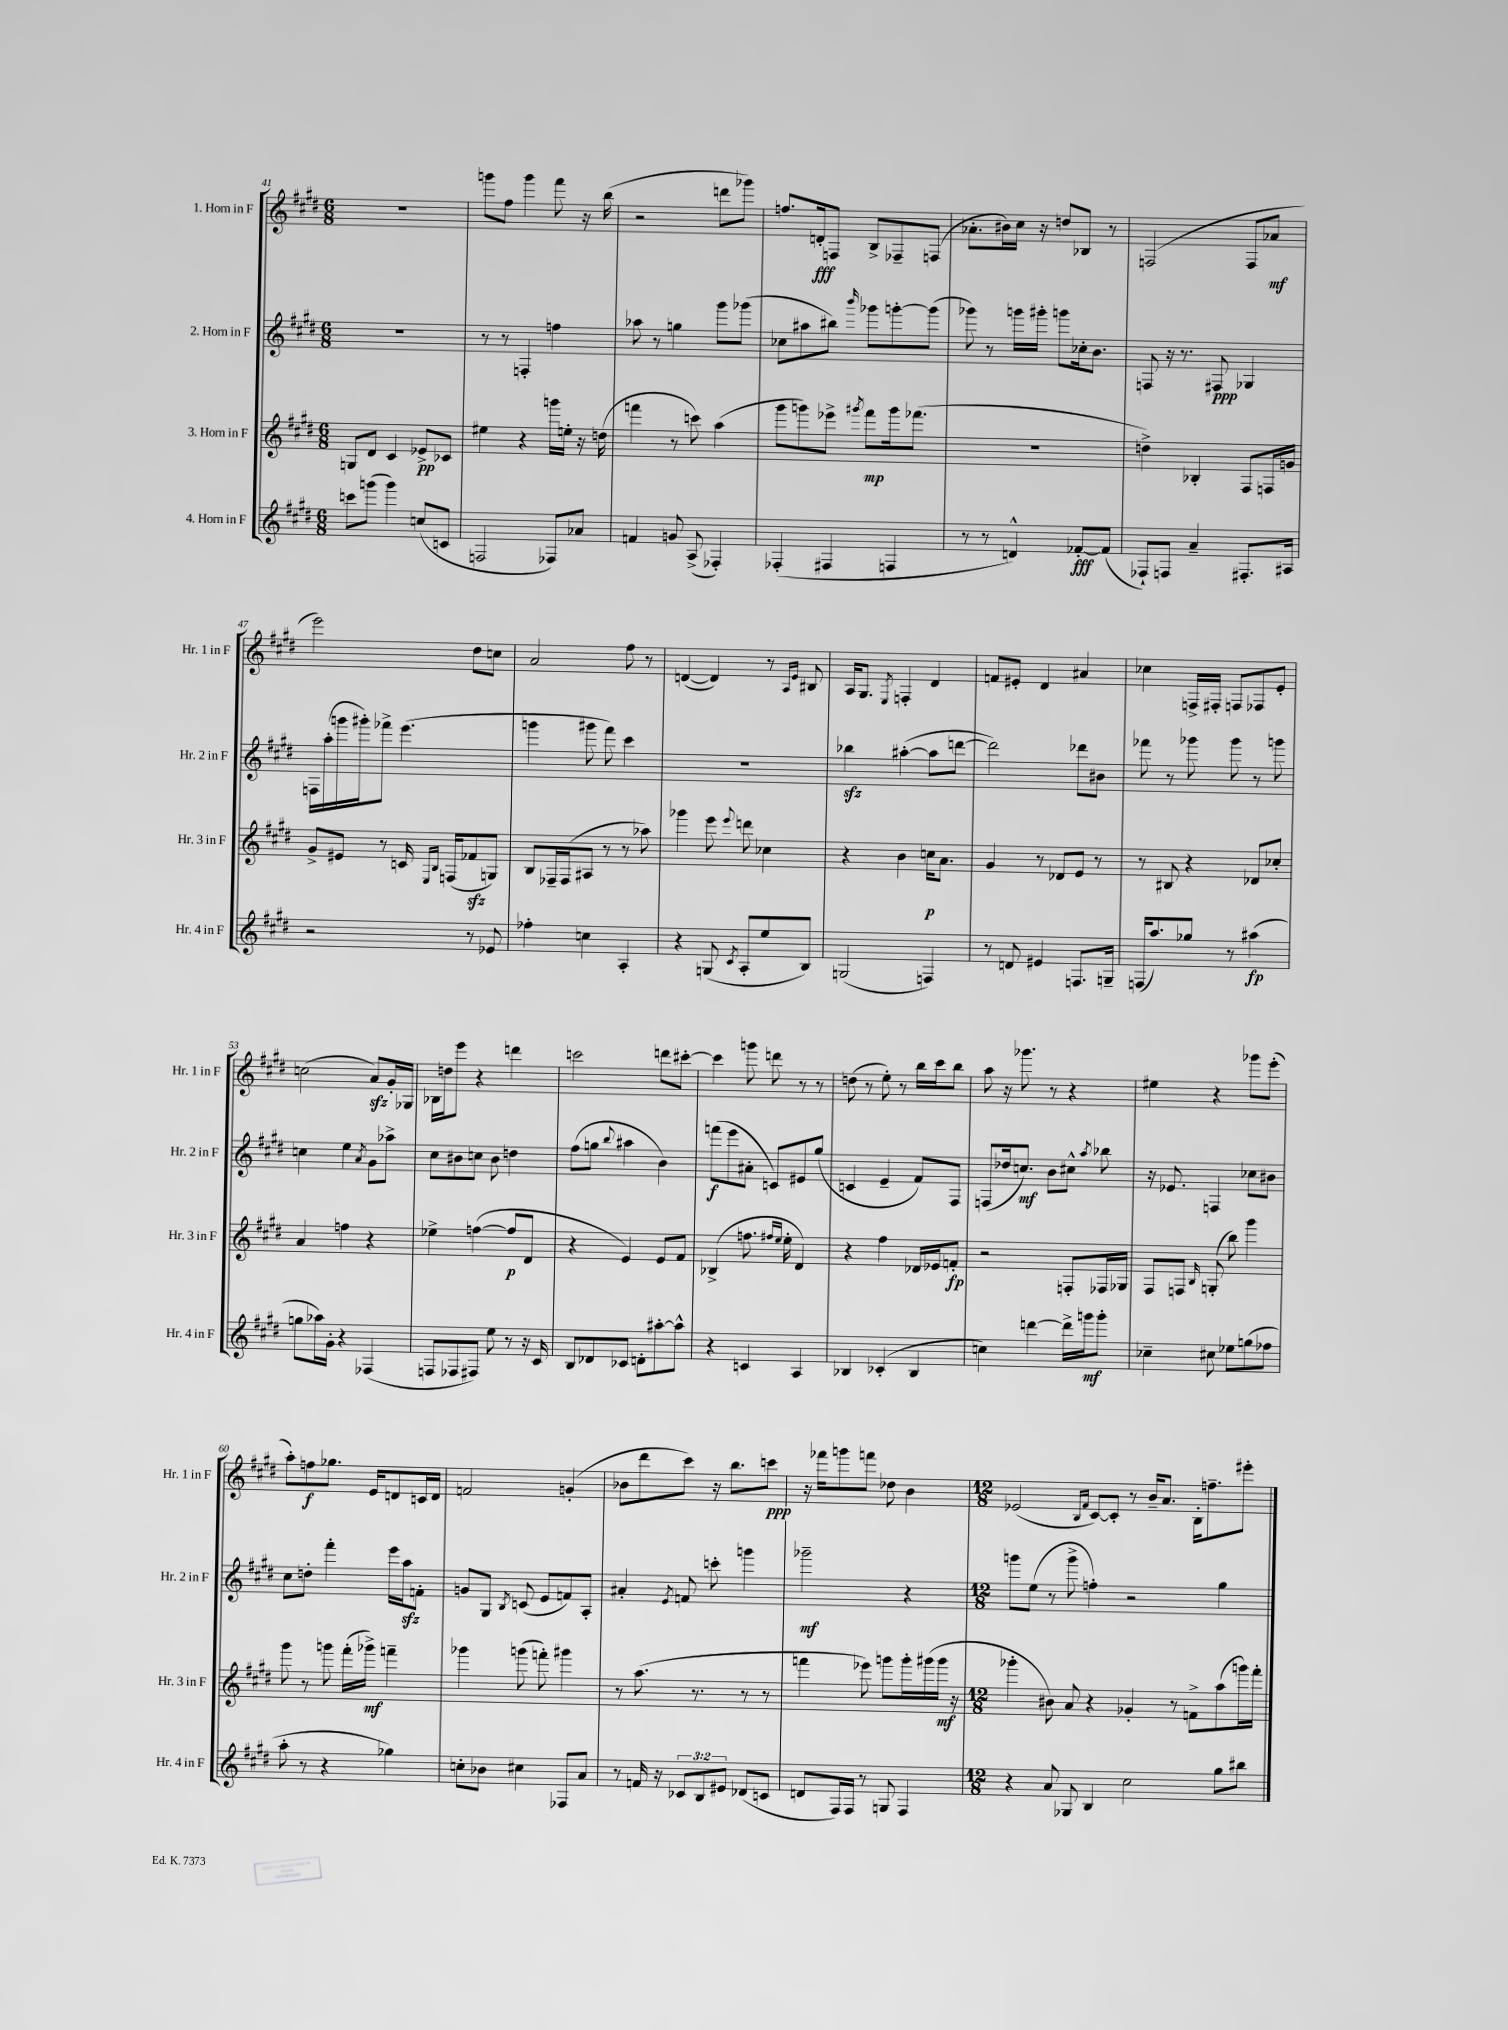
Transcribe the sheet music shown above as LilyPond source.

<<
\new StaffGroup <<
\new Staff = "s0" \with { instrumentName = "1. Horn in F" shortInstrumentName = "Hr. 1 in F" } {
    \clef treble \key e \major \numericTimeSignature \time 6/8
    \autoBeamOff R2. |
    g'''8[ fis''8] g'''4 fis'''8 r16 b''16( |
    r2 d'''8[ ges'''8]) |
    f''8.[ d'16-.\fff f8] b8[-> fes8-- f8]( |
    aes'8.[-. bis'16) cis''16] r16 d''8[ bes8] r8 |
    f2( f8[ aes'8]\mf |
    e'''2) dis''8[ c''8] |
    a'2 fis''8 r8 |
    d'4~( d'4) r8 \grace { a16[ e'16] } bis8 |
    a16[ gis8.] \acciaccatura { e8 } f4-. dis'4 |
    f'8[ eis'8]-. dis'4 ais'4 |
    ces''4 f16[-> fis16]-. f8[ fes8 e'8]-. |
    c''2( a'8[\sfz) gis'16-. ges16] |
    bes16[ d''16 e'''8] r4 d'''4 |
    c'''2 d'''8[ cis'''8]~-. |
    cis'''4 g'''8 d'''8 r8 r8 |
    d''8( r8 e''8-.) r8 b''16[ cis'''16 b''8] |
    a''8 r16 ges'''8. r8 r4 |
    eis''4 r4 ges'''8[ e'''8]-.( |
    a''8[-.) f''8\f ges''8.] e'16[ d'8 c'16 d'16] |
    f'2 g'4-.( |
    bes'8[ dis'''8 cis'''8]) r16 b''8.[ c'''8]\ppp |
    r16 fes'''16[ g'''8 f'''8] des''8 b'4 |
    \numericTimeSignature \time 12/8 ees'2( \grace { b16[ fis'16] } cis'8[~) cis'8]-. r8 b'16[-- a'8.] b16[-. f''8.-- eis'''8]-. \bar "|." |
}
\new Staff = "s1" \with { instrumentName = "2. Horn in F" shortInstrumentName = "Hr. 2 in F" } {
    \clef treble \key e \major \numericTimeSignature \time 6/8
    \autoBeamOff R2. |
    r8 r8 f4-. f''4 |
    aes''8 r8 g''4 gis'''8[ ges'''8]( |
    ces''8[ ais''8 bis''8]) \grace { b'''16 } ges'''8[ g'''8~-. g'''8]( |
    ges'''8) r8 g'''16[ gis'''16]-. g'''8[ ces''16-. b'8.] |
    f8 r16 r8. fis8\ppp ges4 |
    f16[ a''16-.( g'''16 gis'''16-.) fes'''8]-> e'''4.( |
    g'''4 gis'''8 fis'''8) cis'''4 |
    R2. |
    bes''4\sfz ais''4~-.( ais''8[ d'''8]~ |
    d'''2) des'''8[ bis'8] |
    fes'''8 r8 ges'''8 ges'''8 r8 g'''8 |
    c''4 e''4 \acciaccatura { a'8 } gis'8[ aes''8]-> |
    cis''8[ bis'8 c''8] bis'8 d''4 |
    fis''8[( g''8] \appoggiatura { b''8 } ais''4 b'4) |
    f'''8[\f( e'''8 ais'8]-. c'8[) eis'8 gis''8]( |
    c'4 e'4-- fis'8[) fis8] |
    f8[( des''16 c''8.]\mf) b'8[ cis''8]-^ \acciaccatura { a''8 } bes''8 |
    r16 ees'8. f4 ces''8[ bis'8] |
    cis''8[ d''8]-. fis'''4-. e'''16[ a''16\sfz f'8]-. |
    g'8[ gis8] \acciaccatura { b8 } c'8( e'8[ f'8) a8]-. |
    ais'4-. \acciaccatura { e'8 } f'8 c'''8-. g'''4 |
    ges'''2--\mf r4 |
    \numericTimeSignature \time 12/8 g'''8[ e''8]( r8 g'''8-> f''4-.) r2 gis''4 \bar "|." |
}
\new Staff = "s2" \with { instrumentName = "3. Horn in F" shortInstrumentName = "Hr. 3 in F" } {
    \clef treble \key e \major \numericTimeSignature \time 6/8
    \autoBeamOff g8[ dis'8] cis'4 ees'8[->\pp ces'8] |
    eis''4 r4 g'''16[ e''16]-. r16 d''16( |
    f'''4 r8 c'''8) a''4( |
    gis'''8[ g'''8) ees'''8]-> \acciaccatura { gis'''8 } fis'''8[\mp gis'''16 fes'''8.]( |
    R2. |
    d''4->) bes4-. fis8[ f16 g'16] |
    gis'8[-> eis'8] r8 c'16 \grace { e16[ b16] } f16[( fes'8\sfz g8]) |
    b8[ fes16-- fes16( ais8] r8 r8 aes''8) |
    ges'''4 e'''8 \appoggiatura { e'''8 } d'''8 ces''4 |
    r4 b'4 c''16[\p a'8.] |
    gis'4 r8 des'8[ e'8] r8 |
    r8 bis8 r4 des'8[ ces''8]-. |
    a'4 f''4 r4 |
    ees''4-> f''4~( f''8[\p dis'8] |
    r4 e'4) e'8[ fis'8] |
    bes4->( f''8. \grace { fis''16[ e''16] } e''16-. dis'4) |
    r4 fis''4 des'16[ ees'16 f'8]-.\fp |
    r2 f8[-. fes16 ges16] |
    fis8[ f8] \grace { b16 } g8-.( b''8) gis'''4 |
    gis'''8 r8 g'''8 fis'''16[-.( ges'''16]->\mf) f'''4-- |
    ges'''4 g'''8( f'''8-.) gis'''4 |
    r8 a''8.( r8. r8 r8 |
    f'''4 ees'''8) g'''8[ g'''16-. gis'''16( gis'''16]\mf r16 |
    \numericTimeSignature \time 12/8 ges'''4-. bis'8) a'8 r4 ges'4-. r8 f'8[-> a''8( g'''16) fis'''16]-. \bar "|." |
}
\new Staff = "s3" \with { instrumentName = "4. Horn in F" shortInstrumentName = "Hr. 4 in F" } {
    \clef treble \key e \major \numericTimeSignature \time 6/8 \override Staff.TupletNumber.text = #tuplet-number::calc-fraction-text
    \autoBeamOff c'''8[ g'''8]( g'''4) c''8[( c'8] |
    f2 fes8[) aes'8] |
    f'4 g'8 a8->( fes4-.) |
    fes4-.( fis4 f4 |
    r8 r8 d'4-^) fes'8[~-.\fff fes'8]( |
    fes8[-!) f8] a'4-- fis8.[-. ais16] |
    r2 r8 ees'8 |
    fes''4-. c''4 a4-. |
    r4 g8( \acciaccatura { cis'8 } a8[-. e''8 b8]) |
    g2( f4) |
    r8 d'8 eis'4 f8.[ g16]-- |
    f16[( a''8.) ges''8] r8 ais''4\fp( |
    g''8[ aes''16) gis'16]-. r4 fes4( |
    f8[ fes8 fis8]) e''8 r8 r16 cis'16 |
    b8[ des'8 ces'8] d'8[-. ais''8~-. ais''8]-^ |
    r4 c'4 a4 |
    bes4 ces'4-.( bes4 |
    c''4) d'''4~ d'''16[-> g'''16\mf g'''8]-. |
    ces''4-- cis''8 ees''8[ g''8( fes''8] |
    a''8-. r8 r4 ges''4) |
    c''8[-. bes'8] cis''4 fes8[ a'8] |
    r8 f'16 r16 \tuplet 3/2 { ces'8[ b8 eis'8] } des'8[( c'8] |
    d'8[ fis16) fis16] r8 g8 fis4 |
    \numericTimeSignature \time 12/8 r4 a'8 ges8 b4 cis''2 gis''8[ bis''8] \bar "|." |
}
>>
>>
\layout { \context { \Score currentBarNumber = #41 } }
